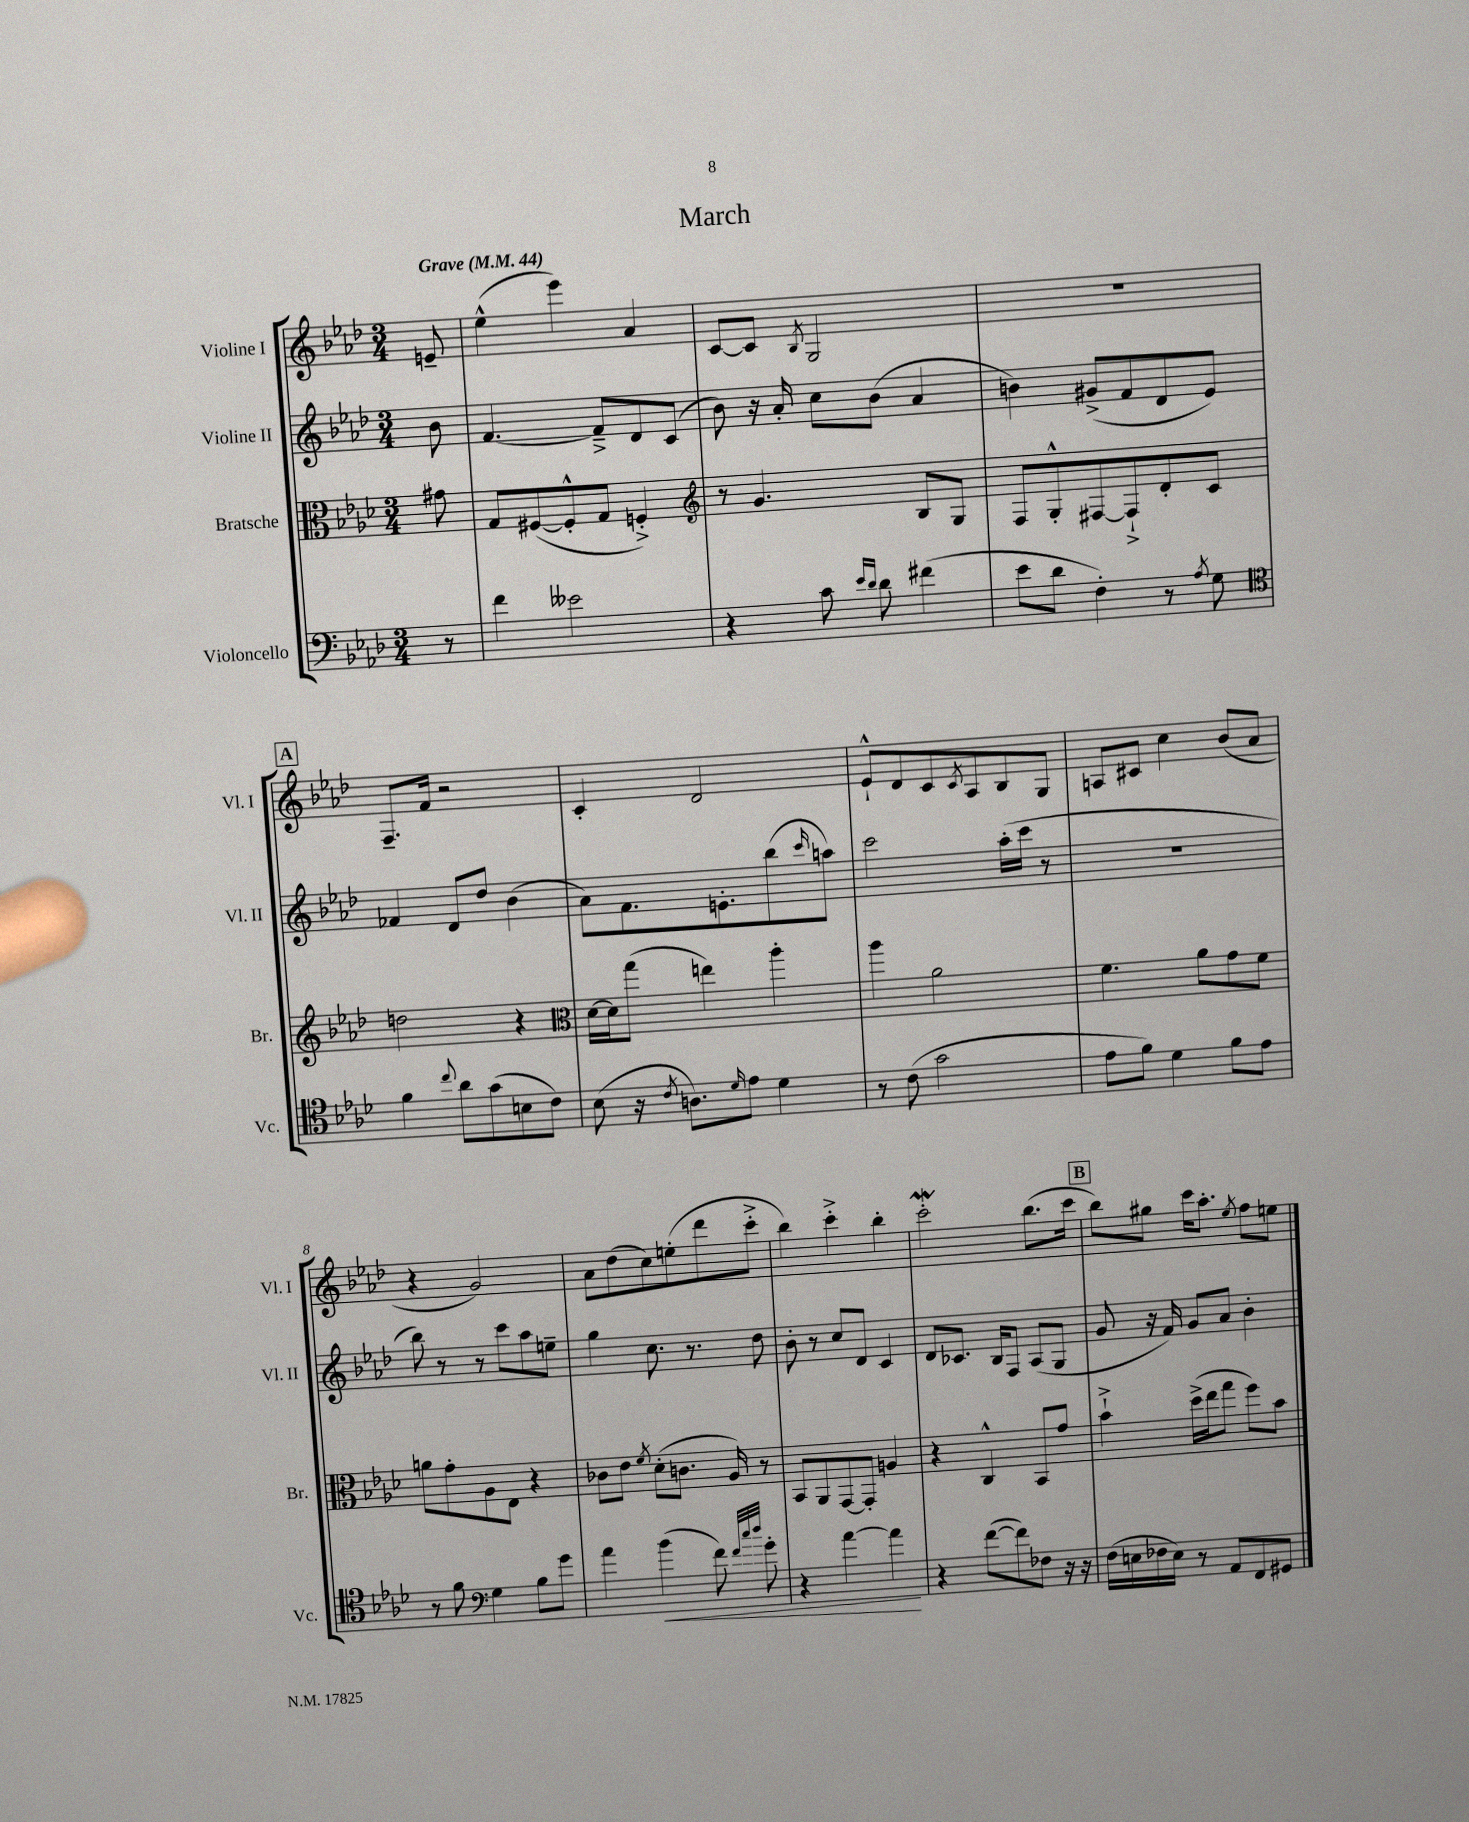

**kern	**kern	**kern	**kern
*staff4	*staff3	*staff2	*staff1
*clefF4	*clefC3	*clefG2	*clefG2
*k[b-e-a-d-]	*k[b-e-a-d-]	*k[b-e-a-d-]	*k[b-e-a-d-]
*M3/4	*M3/4	*M3/4	*M3/4
*MM44	*MM44	*MM44	*MM44
8r	8g#	8b-	8e~
=	=	=	=
4f	8G	[4.f	(4ee-^^
.	([8F#	.	.
2e--	8F#'^^]	.	4eee-)
.	8G	8f~^]	.
.	4F'^)	8d-	4a-
.	.	(8c	.
=	=	=	=
*	*clefG2	*	*
4r	8r	8b-)	[8c
.	4.g	16r	8c]
.	.	16a-'	.
.	.	.	8qB-
8c	.	8cc	2G
16qqe-	.	.	.
16qqd-	.	.	.
8d-	.	(8b-	.
(4f#	8B-	4a-	.
.	8G	.	.
=	=	=	=
8e-	8F	4b)	2.r
8d-	8G'^^	.	.
4F')	[8F#	(8g#^	.
.	8F#`^]	8f	.
8r	8d-'	8d-	.
8qA-	.	.	.
8G	8c	8e-)	.
=	=	=	=
*clefC4	*	*	*
4f	2dd	4f-	8.F~
.	.	.	16f
8qqcc	.	.	.
8a-	.	8d-	2r
(8g	.	8dd-	.
8B	4r	(4b-	.
8c)	.	.	.
=	=	=	=
*	*clefC3	*	*
(8B-	[16d-	8a-)	4c'
.	16d-]	.	.
16r	(8gg	8.f	.
8qc	.	.	.
8.A)	.	.	.
.	4ee)	.	2d-
.	.	8.e'	.
16qqd-	.	.	.
8e-	.	.	.
4d-	4aa-'	(8bb-	.
.	.	16qqccc	.
.	.	8aa)	.
=	=	=	=
8r	4aa-	2ccc	8e-`^^
(8c	.	.	8d-
2g	2a-	.	8c
.	.	.	8qc
.	.	.	8A-
.	.	(16aa-'	8B-
.	.	16ccc	.
.	.	8r	8G
=	=	=	=
8e-	4.f	2.r	8A
8f)	.	.	8c#
4d-	.	.	4cc
.	8a-	.	.
8f	8g	.	(8b-
8e-	8f	.	8a-
=	=	=	=
8r	8a	8bb-)	4r
8f	8g'	8r	.
*clefF4	*	*	*
4G	8A-	8r	2g)
.	8E-	8ccc	.
8B-	4r	8aa-	.
8g	.	8ee~	.
=	=	=	=
4a-	8c-	4gg	8a-
.	8e-	.	(8dd-
.	8qf	.	.
(4b-	(8d-'	8.cc	8cc)
.	8.c	.	(8ee'
.	.	8.r	.
8f)	.	.	8ddd-
.	16A-)	.	.
32qqf	.	.	.
32qqcc	.	.	.
32qqdd-	.	.	.
8g'	8r	8dd-	8ccc'^
=	=	=	=
4r	8BB-	8b-'	4bb-)
.	8AA-	8r	.
[4a-	[8GG	8cc	4ccc'^
.	8GG']	8d-	.
4a-]	4A	4c	4bb-'
=	=	=	=
4r	4r	8d-	2ccc'
.	.	8.c-	.
([8f	4C^^	.	.
.	.	16B-	.
8f])	.	8F	.
8F-	8BB-	(8A-	(8.bb-
16r	8g	8G	.
16r	.	.	16ccc
=	=	=	=
(16F	4b-`^	8g	8bb-)
16E	.	.	.
16F-	.	16r	8gg#
16E)	.	16f)	.
8r	(16dd-^	8g	16ccc
.	16ee-	.	8.aa-'
8AA-	8gg	8a-	.
.	.	.	8qee-
8FF	8ff)	4b-'	8ff
8GG#	8b-	.	8ee
==	==	==	==
*-	*-	*-	*-
